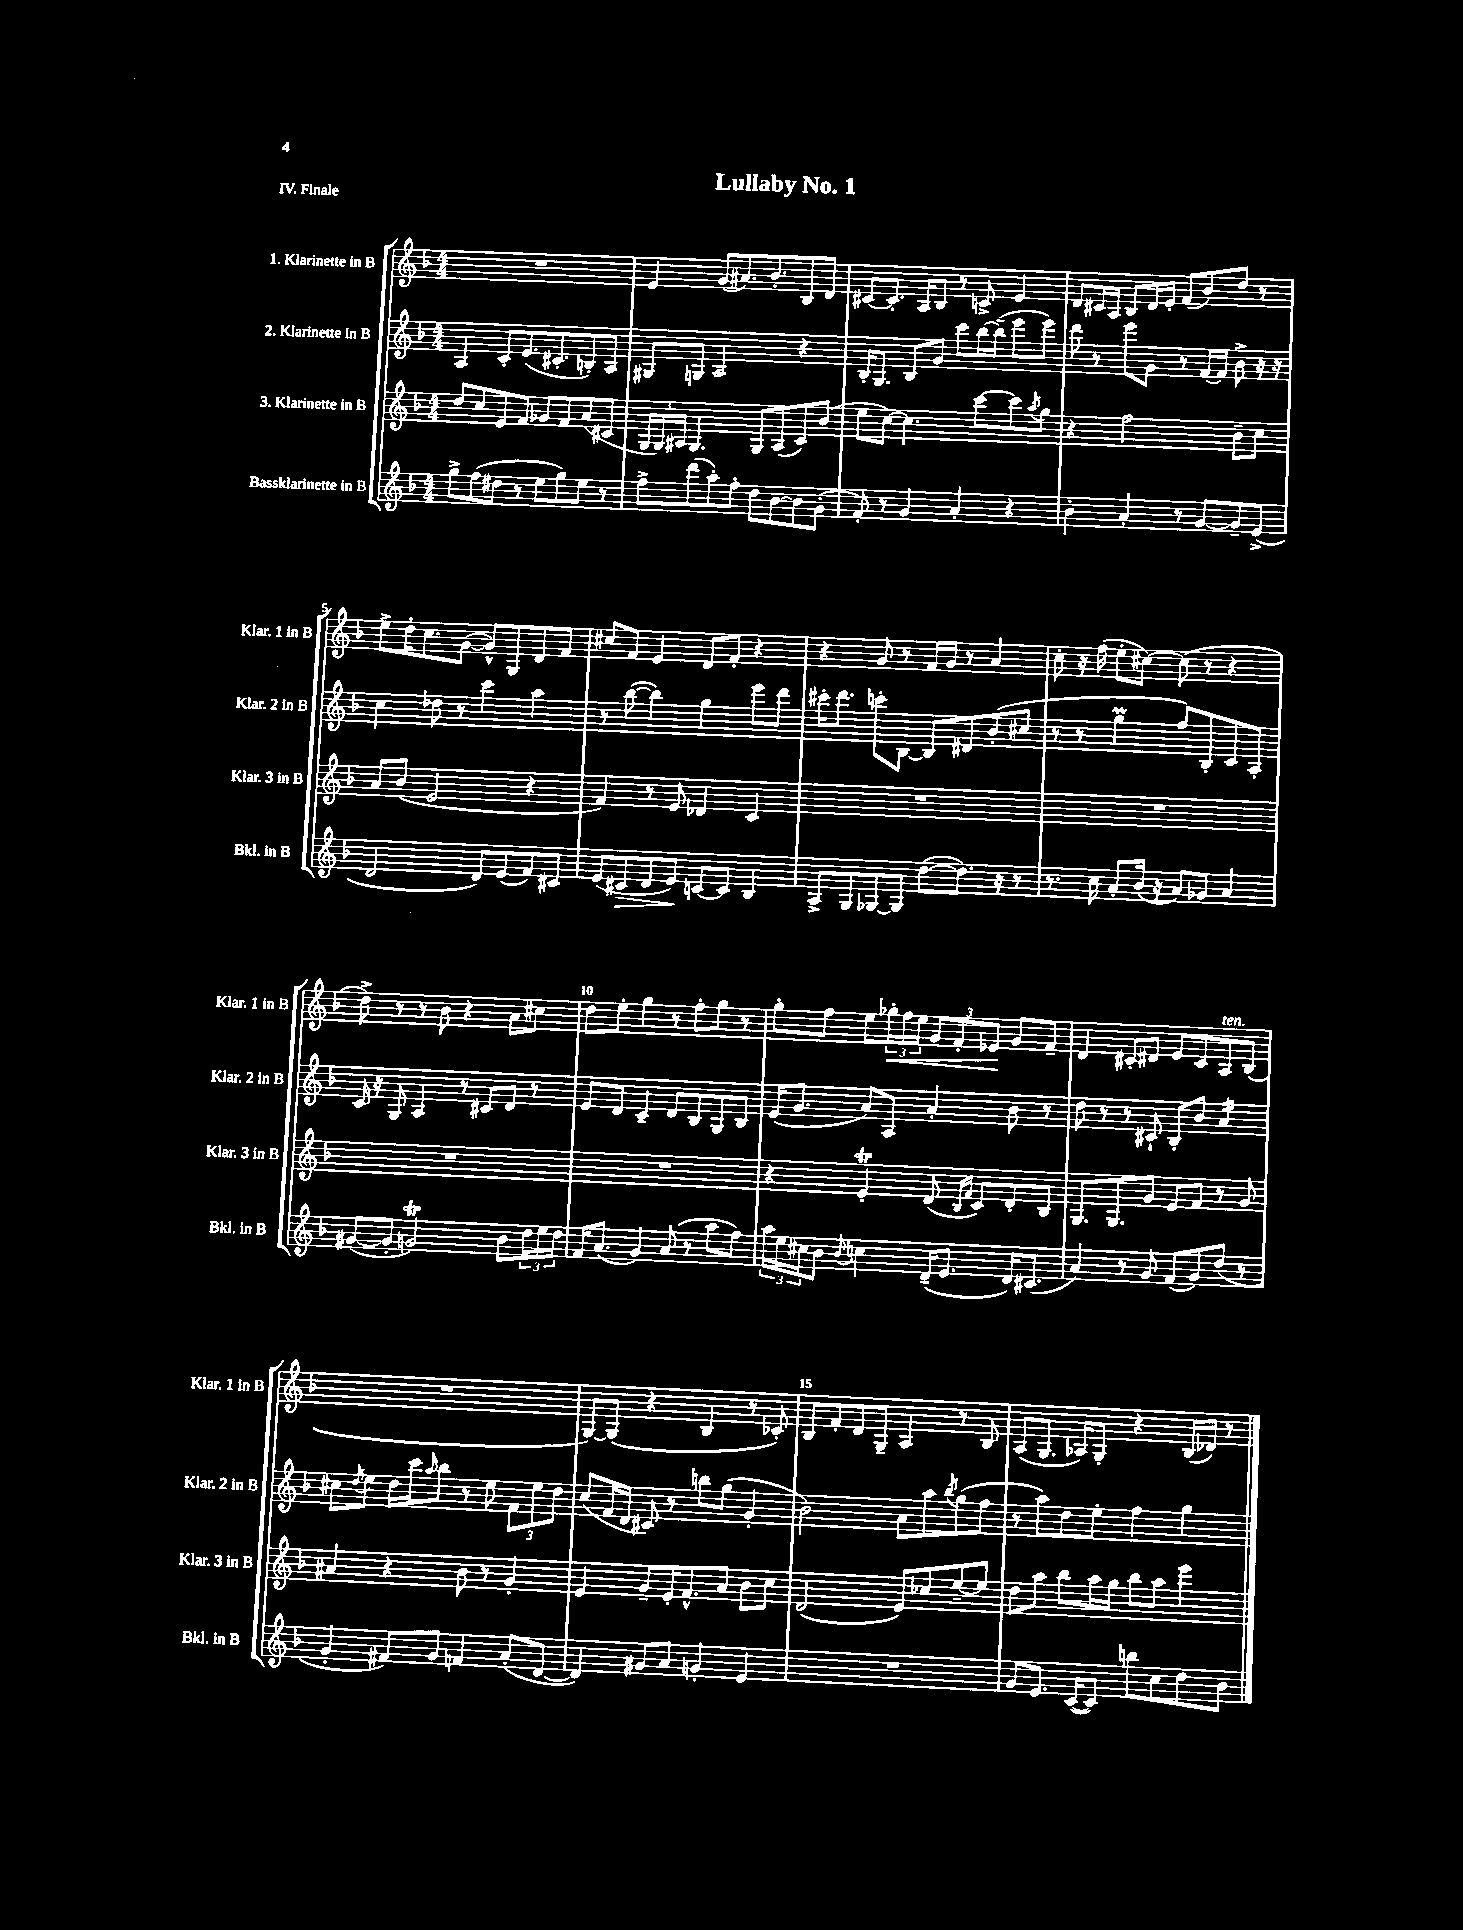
\header { title = "Lullaby No. 1" piece = "IV. Finale" }
<<
\new StaffGroup <<
\new Staff = "s0" \with { instrumentName = "1. Klarinette in B" shortInstrumentName = "Klar. 1 in B" } {
    \clef treble \key f \major \numericTimeSignature \time 4/4
    R1 |
    e'4 g'8( ais'8.) bes'8.-. bes8 d'8 |
    cis'8~ cis'8.-. a16 bes8 r8 c'8-> e'4 |
    d'8 cis'16 a16 bes8 d'16 e'16-. f'8( bes'8) d''8 r8 |
    e''8-> d''16-. c''8. g'8~( g'8-^) g8 d'8 f'8 |
    cis''8 f'8 e'4 d'8 f'8-. r4 |
    r4 g'8 r8 f'16 g'16 r8 a'4 |
    c''8-. r16 f''16( e''8-. cis''8~) cis''8( r8 r4 |
    d''8->) r8 r8 bes'8 r4 a'8 cis''8 |
    d''8 e''8-. g''4 r8 f''8-. g''8 r8 |
    g''8-. f''8 e''8 \tuplet 3/2 { ges''16-.\< f''16 e''16 } \tuplet 3/2 { g'8 f'8-. ees'8\! } g'8 f'8-- |
    d'4 cis'8-. dis'8 e'8 cis'8 a8^\markup { \italic "ten." } bes8( |
    R1 |
    g8~) g8( r4 bes4 r8 ces'8-.) |
    bes8 f'8-. d'8 g8-- a4 r8 bes8 |
    a8( g8. aes16) g8-. r4 bes16( des'16) r8 \bar "|." |
}
\new Staff = "s1" \with { instrumentName = "2. Klarinette in B" shortInstrumentName = "Klar. 2 in B" } {
    \clef treble \key f \major \numericTimeSignature \time 4/4
    a4 c'8-. e'8.( cis'8.-. b8-.) a8 |
    gis8 g8 a2 r4 |
    bes16-. g8. bes8 g'8 c'''8 bes''16~ bes''16--( e'''8 e'''8) |
    d'''8 r8 e'''8 g'8 r8 f'16~ f'16 bes'8-> r16 r16 |
    c''4 des''8 r8 c'''4 a''4 |
    r8 bes''8~( bes''4) g''4 e'''8 d'''8 |
    cis'''16-. d'''8. c'''8-. bes8~ bes8 dis'8 bes'8-.( cis''8 |
    r8 r8 g''4\prall f''8) bes8-. c'8 a8-. |
    c'16 r16 g8 a4 r8 cis'8 d'8 r8 |
    e'8 d'8 c'4-- d'8 bes8 g8 bes8 |
    e'16( g'8. a'8) a8 a'4-. bes'8 r8 |
    d''8 r8 r8 cis'8-! bes8-. bes'8 a'4:16 |
    cis''8 \acciaccatura { d''8 } e''8 d''16 c'''16 \grace { a''16 } bes''8 r8 e''8 \tuplet 3/2 { f'8 e''8 d''8 } |
    c''8( f'16 d'16 cis'8) r8 b''8 g''8( g'4-. |
    bes'2) a'8 a''8 \acciaccatura { bes''8 } g''8( f''8 |
    r8 a''8) d''8 e''8-. f''4 g''4 \bar "|." |
}
\new Staff = "s2" \with { instrumentName = "3. Klarinette in B" shortInstrumentName = "Klar. 3 in B" } {
    \clef treble \key f \major \numericTimeSignature \time 4/4
    d''8 c''8 e'8 f'8 ges'8 f'8 a'8( cis'8 |
    \tuplet 3/2 { g16 g16) ais16 } g4. g8 ais8( c'8) bes'8( |
    e''8 c''8~) c''4. c'''8~ c'''8 \acciaccatura { a''8 } g''8 |
    r4 f''2 bes'8-- c''8 |
    a'8 bes'8( e'2 r4 |
    f'4) r8 e'8 des'4 c'4 |
    R1 |
    R1 |
    R1 |
    R1 |
    r4 e'4-.\trill d'8( \grace { bes16 f'16 } c'8) d'8-. bes8 |
    g8. g8. g'8 e'8 f'8 r8 g'8 |
    ais'4 r4 bes'8 r8 g'4-. |
    e'4 g'8-- e'16-. f'8.-^ a'8 bes'8 c''8 |
    d'2( e'8) ces''8 e''8~-- e''8 |
    d''8 a''8 bes''8 a''16 g''16 bes''8 a''8 e'''4 \bar "|." |
}
\new Staff = "s3" \with { instrumentName = "Bassklarinette in B" shortInstrumentName = "Bkl. in B" } {
    \clef treble \key f \major \numericTimeSignature \time 4/4
    g''8-> f''8( dis''8 r8 e''8 g''8) e''8 r8 |
    f''8-> d'''8( a''8-.) f''8-. d''8 bes'8~ bes'8 g'8-.( |
    f'8-.) r8 g'4 a'4-. r4 |
    bes'4-. a'4-. r8 g'8~ g'8-- e'8->( |
    d'2 d'8) e'8( f'8) cis'8 |
    e'8( cis'8\> d'8 e'8\!) c'8~ c'8 bes4 |
    a8-> g8 ges8~ ges8 d''8~( d''8.) r16 r8 |
    r8. c''16 a'8-. bes'16( r16 a'8) ges'8 a'4 |
    gis'8~( gis'8-. g'2\trill) bes'8 \tuplet 3/2 { d''16 e''16 d''16 } |
    f'16 a'8.( g'4) a'8( r8 a''8 f''8) |
    \tuplet 3/2 { a''16 e''16 cis''16 } bes'8 \appoggiatura { bes'8 } c''4 d'16--( e'8. d'16) cis'8.( |
    a'4) r8 g'8 f'8( g'8) d''8( r8 |
    g'4-. fis'8) g'8 f'4 a'8-.( d'8~ |
    d'4) gis'8 a'8 g'4-. e'4 |
    R1 |
    g'8 e'8. c'16~( c'8) b''8 c''8 d''8 bes'8 \bar "|." |
}
>>
>>
\layout { \context { \Score \override BarNumber.break-visibility = ##(#f #t #t) barNumberVisibility = #(every-nth-bar-number-visible 5) } }
